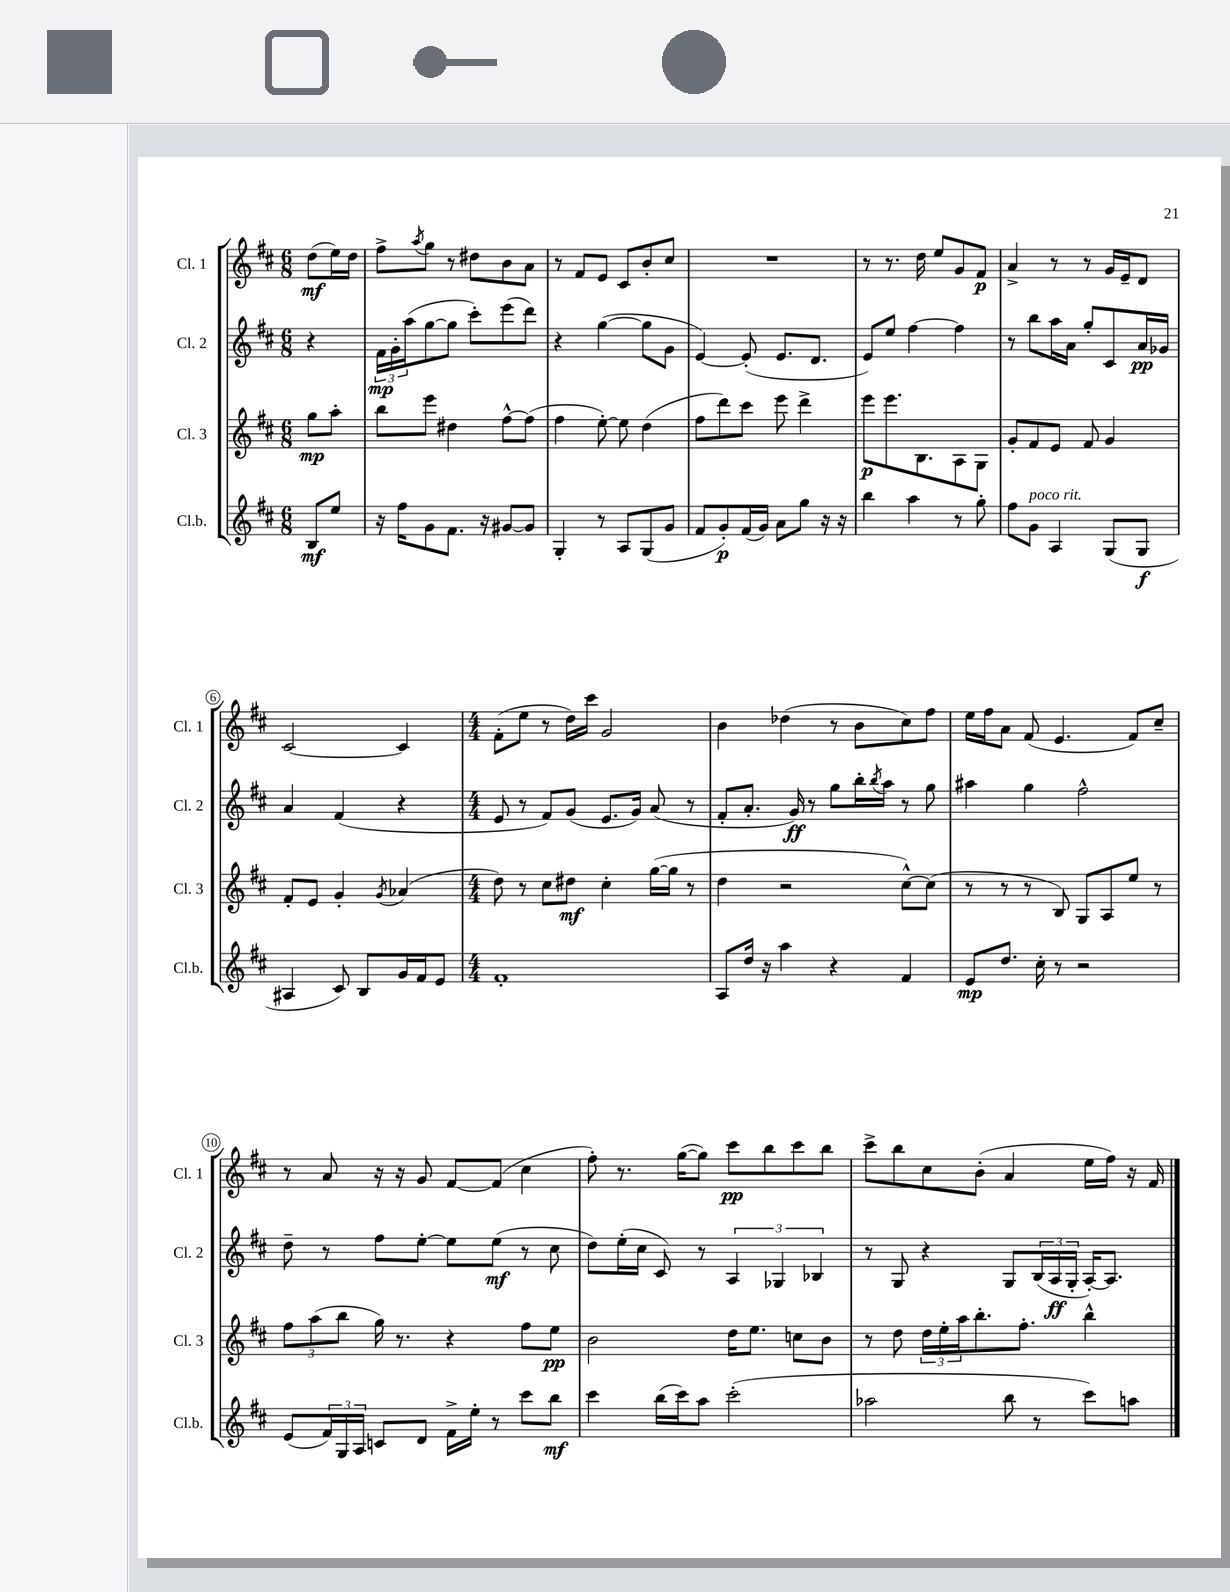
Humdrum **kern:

**kern	**dynam	**kern	**dynam	**kern	**dynam	**kern	**dynam
*part4	*part4	*part3	*part3	*part2	*part2	*part1	*part1
*staff4	*staff4	*staff3	*staff3	*staff2	*staff2	*staff1	*staff1
*I"Cl.b.	*	*I"Cl. 3	*	*I"Cl. 2	*	*I"Cl. 1	*
*I'Cl.b.	*	*I'Cl. 3	*	*I'Cl. 2	*	*I'Cl. 1	*
*clefG2	*	*clefG2	*	*clefG2	*	*clefG2	*
*k[f#c#]	*	*k[f#c#]	*	*k[f#c#]	*	*k[f#c#]	*
*M6/8	*	*M6/8	*	*M6/8	*	*M6/8	*
=	=	=	=	=	=	=	=
8B/L	mf	8gg\L	mp	4r	.	(8dd\L	mf
8ee/J	.	8aa'\J	.	.	.	16ee\L)	.
.	.	.	.	.	.	16dd\JJ	.
=1	=1	=1	=1	=1	=1	=1	=1
16r	.	8bb\L	.	24f#\LL	mp	8ff#^\L	.
.	.	.	.	24g'\	.	.	.
16ff#\KL	.	.	.	.	.	.	.
.	.	.	.	(24aa\J	.	.	.
.	.	.	.	.	.	8qaa/	.
8g\	.	8eee\J	.	[8gg\	.	8gg\J	.
8.f#\J	.	4dd#X\	.	8gg\J]	.	8r	.
.	.	.	.	8ccc#'\L)	.	8dd#X\L	.
16r	.	.	.	.	.	.	.
[8g#X/L	.	[8ff#^^\L	.	(8eee\	.	8b\	.
8g#/J]	.	(8ff#\J]	.	8ddd\J)	.	8a\J	.
=2	=2	=2	=2	=2	=2	=2	=2
4G'/	.	4ff#\	.	4r	.	8r	.
.	.	.	.	.	.	8f#/L	.
8r	.	[8ee'\)	.	([4gg\	.	8e/J	.
8A/L	.	8ee\]	.	.	.	8c#/L	.
(8G/	.	(4dd\	.	8gg\L]	.	8b'/	.
8g/J	.	.	.	8g\J	.	8cc#/J	.
=3	=3	=3	=3	=3	=3	=3	=3
8f#/L	.	8ff#\L	.	[4e/)	.	2.r	.
8g'/)	p	8ddd\)	.	.	.	.	.
(16f#/L	.	8ccc#\J	.	(8e'/]	.	.	.
16g/JJ)	.	.	.	.	.	.	.
8a\L	.	8eee\	.	8.e/L	.	.	.
8gg\J	.	4ddd^\	.	.	.	.	.
.	.	.	.	8.d/J	.	.	.
16r	.	.	.	.	.	.	.
16r	.	.	.	.	.	.	.
=4	=4	=4	=4	=4	=4	=4	=4
4bb\	.	8eee\L	p	8e/L)	.	8r	.
.	.	8.eee\	.	8ee/J	.	8.r	.
4aa\	.	.	.	[4ff#\	.	.	.
.	.	8.B\	.	.	.	16dd\	.
.	.	.	.	.	.	8ee/L	.
8r	.	8A\	.	4ff#\]	.	8g/	.
8gg'\	.	8G\J	.	.	.	8f#/J	p
=5	=5	=5	=5	=5	=5	=5	=5
8ff#\L	.	8g'/L	.	8r	.	4a^/	.
!LO:TX:a:i:t=poco rit.	!	!	!	!	!	!	!
8g\J	.	8f#/	.	8bb\L	.	.	.
4A/	.	8e/J	.	16aa\L	.	8r	.
.	.	.	.	16a\JJ	.	.	.
.	.	8f#/	.	8gg'/L	.	8r	.
(8G/L	.	4g/	.	8c#/	.	16g/LL	.
.	.	.	.	.	.	16e~/J	.
8G/J	f	.	.	16a/L	pp	8d/J	.
.	.	.	.	16g-X/JJ	.	.	.
!!LO:LB:g=z
=6	=6	=6	=6	=6	=6	=6	=6
4A#X/	.	8f#'/L	.	4a/	.	[2c#/	.
.	.	8e/J	.	.	.	.	.
8c#/)	.	4g'/	.	(4f#/	.	.	.
8B/L	.	.	.	.	.	.	.
.	.	8qg/	.	.	.	.	.
16g/L	.	(4a-X/	.	4r	.	4c#/]	.
16f#/J	.	.	.	.	.	.	.
8e/J	.	.	.	.	.	.	.
=7	=7	=7	=7	=7	=7	=7	=7
*M4/4	*	*M4/4	*	*M4/4	*	*M4/4	*
1f#'	.	8dd\)	.	8e/	.	(8f#'\L	.
.	.	8r	.	8r	.	8ee\J	.
.	.	8cc#\L	.	8f#/L)	.	8r	.
.	.	8dd#X\J	mf	(8g/J	.	16dd\LL)	.
.	.	.	.	.	.	16ccc#\JJ	.
.	.	4cc#'\	.	8.e/L	.	2g/	.
.	.	.	.	16g/Jk)	.	.	.
.	.	([16gg\LL	.	(8a/	.	.	.
.	.	16gg\JJ]	.	.	.	.	.
.	.	8r	.	8r	.	.	.
=8	=8	=8	=8	=8	=8	=8	=8
8A/L	.	4dd\	.	8f#'/L	.	4b\	.
16dd/Jk	.	.	.	8.a'/J	.	.	.
16r	.	.	.	.	.	.	.
4aa\	.	2r	.	.	.	(4dd-X\	.
.	.	.	.	16g/)	ff	.	.
.	.	.	.	8r	.	.	.
4r	.	.	.	8gg\L	.	8r	.
.	.	.	.	16bb'\L	.	8b\L	.
.	.	.	.	8qbb/	.	.	.
.	.	.	.	16aa\JJ	.	.	.
4f#/	.	[8cc#^^\L)	.	8r	.	8cc#\)	.
.	.	(8cc#\J]	.	8gg\	.	8ff#\J	.
=9	=9	=9	=9	=9	=9	=9	=9
8e/L	mp	8r	.	4aa#X\	.	16ee\LL	.
.	.	.	.	.	.	16ff#\J	.
8.dd/J	.	8r	.	.	.	8a\J	.
.	.	8r	.	4gg\	.	(8f#/	.
16cc#'\	.	.	.	.	.	.	.
8r	.	8B/)	.	.	.	4.e/	.
2r	.	8G/L	.	2ff#^^\	.	.	.
.	.	8A/	.	.	.	.	.
.	.	8ee/J	.	.	.	8f#/L)	.
.	.	8r	.	.	.	8cc#~/J	.
!!LO:LB:g=z
=10	=10	=10	=10	=10	=10	=10	=10
(8e/L	.	12ff#\L	.	8dd~\	.	8r	.
.	.	(12aa\	.	.	.	.	.
24f#/L)	.	.	.	8r	.	8a/	.
24G/	.	12bb\J	.	.	.	.	.
24A/JJ	.	.	.	.	.	.	.
8cn/L	.	16gg\)	.	8ff#\L	.	16r	.
.	.	8.r	.	.	.	16r	.
8d/J	.	.	.	[8ee'\J	.	8g/	.
16f#^\LL	.	4r	.	8ee\L]	.	[8f#/L	.
16ee'\JJ	.	.	.	.	.	.	.
8r	.	.	.	(8ee\J	mf	(8f#/J]	.
8ccc#\L	.	8ff#\L	.	8r	.	4cc#\	.
8bb\J	mf	8ee\J	pp	8cc#\	.	.	.
=11	=11	=11	=11	=11	=11	=11	=11
4ccc#\	.	2b\	.	8dd\L)	.	8ff#'\)	.
.	.	.	.	(16ee'\L	.	8.r	.
.	.	.	.	16cc#\JJ	.	.	.
(16bb\LL	.	.	.	8c#/)	.	.	.
16ccc#\J)	.	.	.	.	.	([16gg\KL	.
8aa\J	.	.	.	8r	.	8gg\J])	.
(2ccc#'\	.	16dd\KL	.	6A/	.	8ccc#\L	pp
.	.	8.ee\J	.	.	.	.	.
.	.	.	.	.	.	8bb\	.
.	.	.	.	6G-X/	.	.	.
.	.	8ccn\L	.	.	.	8ccc#\	.
.	.	.	.	6B-X/	.	.	.
.	.	8b\J	.	.	.	8bb\J	.
=12	=12	=12	=12	=12	=12	=12	=12
2aa-X\	.	8r	.	8r	.	8ccc#^\L	.
.	.	8dd\	.	8G/	.	8bb\	.
.	.	24dd\LL	.	4r	.	8cc#\	.
.	.	24ee'\	.	.	.	.	.
.	.	24aa\J	.	.	.	.	.
.	.	8.bb'\	.	.	.	(8b'\J	.
8bb\	.	.	.	8G/L	.	4a/	.
.	.	8.ff#'\J	.	.	.	.	.
8r	.	.	.	(24B/L	.	.	.
.	.	.	.	24A/	ff	.	.
.	.	.	.	24G'/JJ	.	.	.
8ccc#\L)	.	4bb^^\	.	[16A'/KL)	.	16ee\LL	.
.	.	.	.	8.A/J]	.	16ff#\JJ)	.
8aan\J	.	.	.	.	.	16r	.
.	.	.	.	.	.	16f#/	.
==	==	==	==	==	==	==	==
*-	*-	*-	*-	*-	*-	*-	*-
